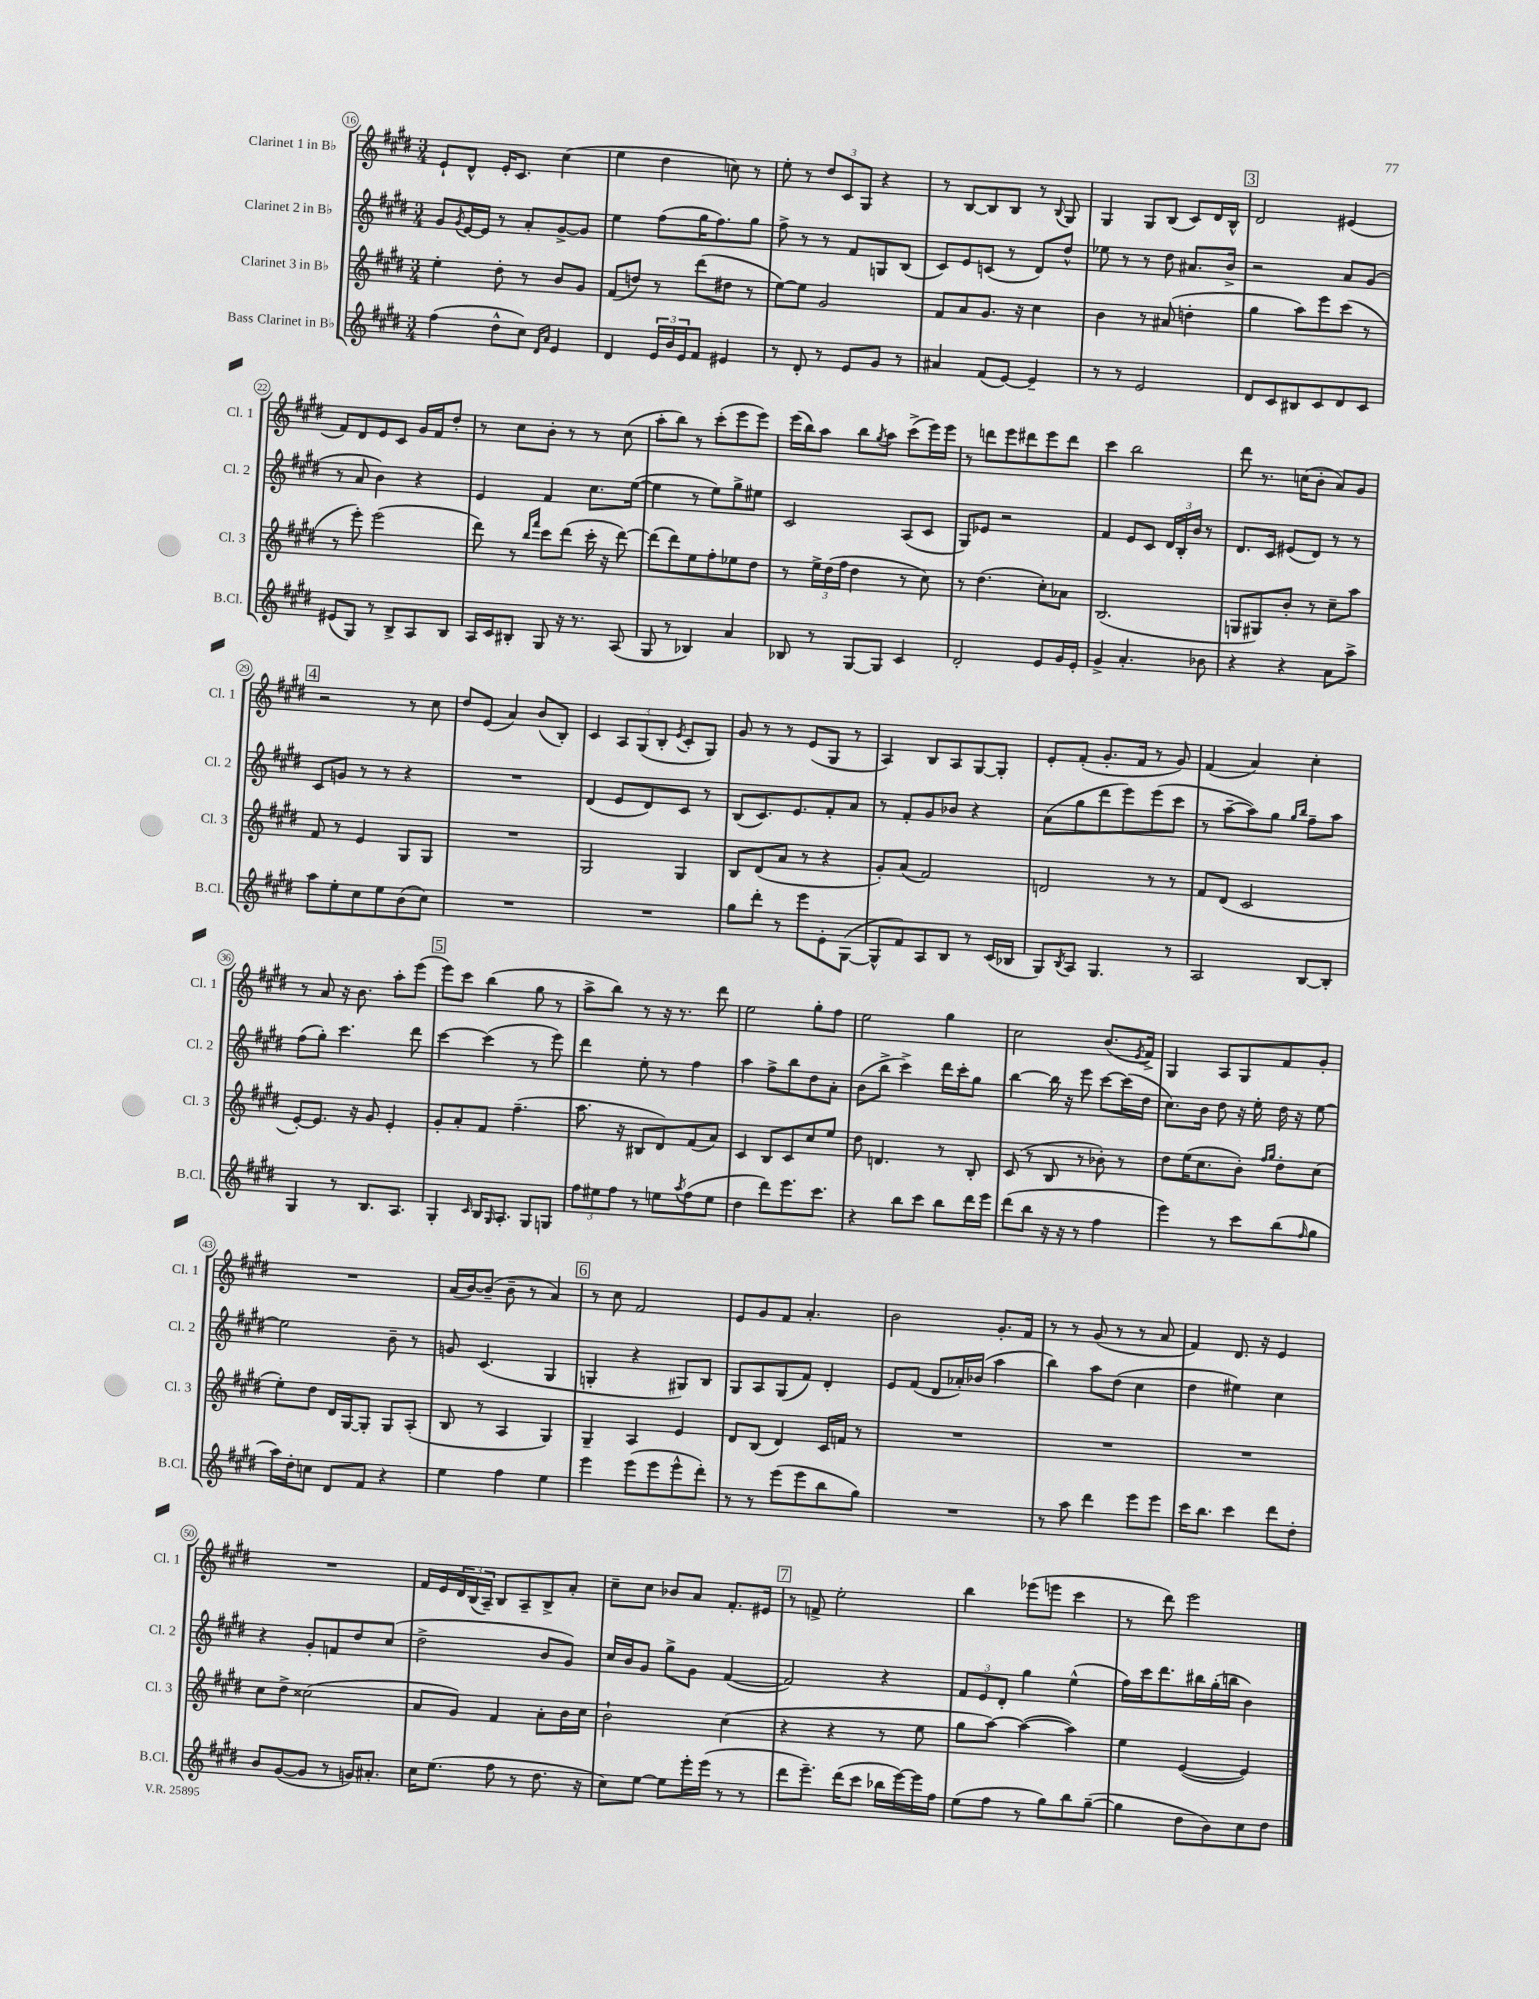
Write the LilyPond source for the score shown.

<<
\new StaffGroup <<
\new Staff = "s0" \with { instrumentName = "Clarinet 1 in Bb" shortInstrumentName = "Cl. 1" } {
    \clef treble \key e \major \numericTimeSignature \time 3/4
    e'8-! dis'8-^ e'16-. cis'8. cis''4( |
    e''4 dis''4 c''8) r8 |
    e''8-. r8 \tuplet 3/2 { dis''8 cis'8 gis8 } r4 |
    r8 b8~ b8 b8 r8 \appoggiatura { b8 } gis8 |
    gis4 gis8 b8( cis'8) dis'16 b16-^ |
    \mark \markup { \box "3" } dis'2 eis'4( |
    fis'8) dis'8 e'8 cis'8 gis'16 fis'16 dis''8-. |
    r8 cis''8 b'8-. r8 r8 cis''8( |
    a''8-. b''8) r8 cis'''8-.( e'''8 e'''8) |
    e'''16( b''16) a''8 b''8 \acciaccatura { gis''8 } a''8 cis'''8->( e'''16) e'''16 |
    r8 d'''8 e'''8 dis'''8 e'''8 dis'''8 |
    cis'''4 b''2 |
    dis'''8 r8. c''16( b'8-. a'8) gis'8 |
    \mark \markup { \box "4" } r2 r8 cis''8 |
    dis''8 e'8( a'4) b'8( b8-.) |
    cis'4 \tuplet 3/2 { a8 gis8( b8-. } \acciaccatura { e'8 } cis'8-. gis8) |
    gis'8 r8 r8 e'8( gis8 r8 |
    a4) b8 a8 gis8~ gis8-. |
    e'8-. fis'8-.( gis'8.-. fis'16 r8 gis'8) |
    fis'4( a'4) cis''4-. |
    r8 a'8 r16 b'8. a''8-. e'''8( |
    \mark \markup { \box "5" } e'''8) cis'''8 b''4( gis''8 r8 |
    a''8-> b''8) r8 r16 r8. dis'''8 |
    e''2 gis''8-. fis''8 |
    e''2 gis''4 |
    cis''2 b'8.( \acciaccatura { e'8 } fis'16->) |
    gis4 a8 gis8 fis'8 gis'8-. |
    R2. |
    a'16( b'16~) b'8--( b'8-- r8 a'4) |
    \mark \markup { \box "6" } r8 cis''8 fis'2 |
    e'8 gis'8 fis'8 a'4.-. |
    b'2 gis'8.-. fis'16 |
    r8 r8 gis'8( r8 r8 a'8 |
    fis'4) dis'8. r16 e'4 |
    R2. |
    fis'16 e'16 \tuplet 3/2 { dis'16 b16( a16--) } b8 a8-- b8-> a'8-. |
    cis''8-- cis''8 bes'8 a'8 fis'8.-. eis'16 |
    \mark \markup { \box "7" } r8 f'8-> e''2-. |
    b''4 ees'''8( e'''8 cis'''4 |
    r8 dis'''8) e'''2 \bar "|." |
}
\new Staff = "s1" \with { instrumentName = "Clarinet 2 in Bb" shortInstrumentName = "Cl. 2" } {
    \clef treble \key e \major \numericTimeSignature \time 3/4
    gis'8 \acciaccatura { gis'8 } e'16~ e'16 r8 a'8-. gis'8~-> gis'8 |
    e''4 fis''8( gis''16 fis''8.) gis''8 |
    fis''8-> r8 r8 fis'8 g8 b8( |
    cis'8) e'8 c'8( r8 dis'8) dis''8-^ |
    ees''8 r8 r8 dis''8 ais'8. b'16-> |
    \mark \markup { \box "3" } r2 a'8 gis'8( |
    r8 a'8 b'4) r4 |
    e'4 fis'4 cis''8. e''16~( |
    e''4 r8 e''8) gis''8-> eis''8 |
    cis'2 a8( cis'8 |
    gis8) ees'8 r2 |
    fis'4 e'8 cis'8 \tuplet 3/2 { dis'16 b16-. b'16 } r8 |
    dis'8. cis'16 eis'8( dis'8) r8 r8 |
    \mark \markup { \box "4" } cis'8 g'8 r8 r8 r4 |
    R2. |
    dis'4( e'8 dis'8) cis'8 r8 |
    b8( cis'8.) e'8. fis'8-. a'8 |
    r8 fis'8-. gis'8 bes'8 r4 |
    a'8( gis''8 dis'''8 e'''8) e'''8( cis'''8 |
    r8 a''8~-- a''8) gis''8 \grace { gis''16 b''16 } fis''8-- a''8 |
    fis''8( gis''8-.) cis'''4. dis'''8 |
    \mark \markup { \box "5" } cis'''4~ cis'''4( r8 e'''8) |
    dis'''4 e''8-. r8 fis''4 |
    a''4 fis''8-> b''8 dis''8 a'8-. |
    b'8( b''8-> cis'''4->) dis'''16 cis'''16-. gis''8 |
    b''4~ b''16 r16 e'''8 cis'''8~ cis'''16( dis''16 |
    cis''8.) b'16 dis''8 r16 e''16-. dis''16 r16 e''8~ |
    e''2 b'8-- r8 |
    g'8 cis'4.( gis4 |
    \mark \markup { \box "6" } g4-. r4 gis8) b8 |
    gis8 a8 gis8( fis'8) dis'4-. |
    e'8 fis'8( dis'8 aes'16-.) bes'16( a''4 |
    b''4) a''8 dis''8( cis''4 |
    dis''4 eis''4) cis''4 |
    r4 gis'8-. f'8 dis''8 cis''8( |
    dis''2-> b'8 gis'8) |
    cis''16 b'16 gis'8 gis''8-> gis'8 fis'4~( |
    \mark \markup { \box "7" } fis'2) r4 |
    \tuplet 3/2 { fis'8 e'8 dis'8-. } gis''4 e''4-^( |
    fis''16) cis'''16 dis'''8. bis''16 gis''16-.( b''16 b'4) \bar "|." |
}
\new Staff = "s2" \with { instrumentName = "Clarinet 3 in Bb" shortInstrumentName = "Cl. 3" } {
    \clef treble \key e \major \numericTimeSignature \time 3/4
    e''4-. dis''8-. r8 b'8 gis'8 |
    fis'8( d''8) r8 dis'''8( dis''8 r8 |
    e''8~) e''8 gis'2 |
    fis'8 a'8 gis'8. r16 cis''4 |
    b'4 r8 ais'8( d''4-. |
    \mark \markup { \box "3" } gis''4 a''8) e'''8 cis'''8( r8 |
    r8 e'''8-.) e'''2( |
    dis'''8) r8 \grace { b''16 fis'''16 } cis'''8 dis'''8( cis'''16-. r16 dis'''8~) |
    dis'''8( dis'''8) e''8 fis''8-. ees''8 dis''8 |
    r8 \tuplet 3/2 { e''16-> dis''16( fis''16 } dis''4 r8 cis''8) |
    r8 dis''4.( cis''8-.) aes'8 |
    b2.( |
    g8 gis8) b'8-. r8 cis''8-- a''8 |
    \mark \markup { \box "4" } fis'8 r8 e'4 gis8 gis8 |
    R2. |
    gis2 gis4 |
    b8 dis'8( a'8 r8 r4 |
    gis'8-.) a'8( fis'2) |
    d'2 r8 r8 |
    fis'8 dis'8( cis'2 |
    e'8~-.) e'8. r16 gis'8 e'4-. |
    \mark \markup { \box "5" } gis'8-. a'8-. fis'8 fis''4.--( |
    a''8. r16 bis8 dis'8) fis'8( a'8) |
    cis'4 b8 cis'8 cis''8 e''8 |
    dis''8 d'4. r8 b8-. |
    cis'8( r8 b8 r8 bes'8-.) r8 |
    dis''8 e''16( cis''8. b'8-.) \grace { fis''16 gis''16 } dis''8-. cis''8( |
    e''8-.) dis''8 dis'16 gis16~ gis8-. gis8 a8-.( |
    b8 r8 a4 gis4) |
    \mark \markup { \box "6" } gis4-- a4 e'4 |
    dis'8 b8( dis'4) cis'16 f'16 r8 |
    R2. |
    R2. |
    R2. |
    cis''8 dis''8-> cisis''2( |
    a'8 gis'8) fis'4 a'8-. b'16 cis''16 |
    b'2-! cis''4( |
    \mark \markup { \box "7" } r4 r4 r8 e''8 |
    gis''8 a''8~) a''4~( a''4) |
    e''4 e'4~( e'4) \bar "|." |
}
\new Staff = "s3" \with { instrumentName = "Bass Clarinet in Bb" shortInstrumentName = "B.Cl." } {
    \clef treble \key e \major \numericTimeSignature \time 3/4
    fis''4( dis''8-^ cis''8) \grace { dis'16 a'16 } e'4 |
    dis'4 \tuplet 3/2 { e'16 b'16 e'16 } fis'8 eis'4 |
    r8 dis'8-. r8 e'8 gis'8 r8 |
    ais'4 fis'8( e'8~) e'4-- |
    r8 r8 e'2 |
    \mark \markup { \box "3" } dis'8 cis'8 bis8 cis'8 dis'8 cis'8 |
    eis'8( gis8) r8 b8-> a8 b8 |
    a16 cis'16 bis8-. gis8 r16 r8. a8( |
    gis8 r8 bes4) a'4 |
    bes8 r8 gis8~ gis8 cis'4 |
    dis'2-. e'8 gis'16 e'16-. |
    gis'4-> a'4.-. bes'8 |
    r4 r4 a'8 a''8-> |
    \mark \markup { \box "4" } a''8 e''8-. cis''8 e''8 b'8( cis''8) |
    R2. |
    R2. |
    gis''8 dis'''8-. r8 e'''8 e'8-. gis8~( |
    gis8-^ fis'8) a8 b8 r8 cis'16( bes16 |
    gis8) \acciaccatura { b8 } a8 gis4. r8 |
    a2 b8~ b8-. |
    gis4 r8 b8. a8. |
    \mark \markup { \box "5" } gis4-. \grace { cis'16 } b16 \grace { gis16 } a8.-. gis8 g8 |
    \tuplet 3/2 { fis''8 eis''8 fis''8 } r8 e''8 \acciaccatura { a''8 } fis''8( e''8 |
    dis''4 dis'''8) e'''8. cis'''8. |
    r4 b''8 cis'''8 b''8 dis'''16 e'''16 |
    dis'''8( b''8 r16 r16 r8 fis''4 |
    e'''4) r8 cis'''8 b''8( \grace { fis''16 } gis''8 |
    a''16) dis''16-. c''8 dis'8 fis'8 r4 |
    e''4 fis''4 e''4 |
    \mark \markup { \box "6" } e'''4 e'''8( e'''8 e'''8-^ dis'''8-.) |
    r8 r8 e'''8( e'''8 b''8 gis''8) |
    R2. |
    r8 a''8 dis'''4 e'''8 e'''8 |
    cis'''16 b''8. cis'''4 dis'''8 dis''8-. |
    b'8 gis'8~( gis'8 r8 g'16) ais'8.-. |
    cis''16 e''8.( fis''8 r8 dis''8. r16 |
    cis''8) e''8~ e''8 e'''16-. e'''16( r8 r8 |
    \mark \markup { \box "7" } dis'''8 e'''8.--) dis'''16( cis'''8 bes''16 e'''16~) e'''16 fis''16 |
    e''8( fis''8 r8 gis''8) b''8 gis''8~--( |
    gis''4 dis''8 b'8) cis''8 dis''8 \bar "|." |
}
>>
>>
\layout { \context { \Score currentBarNumber = #16 \override BarNumber.stencil = #(make-stencil-circler 0.1 0.3 ly:text-interface::print) } }
